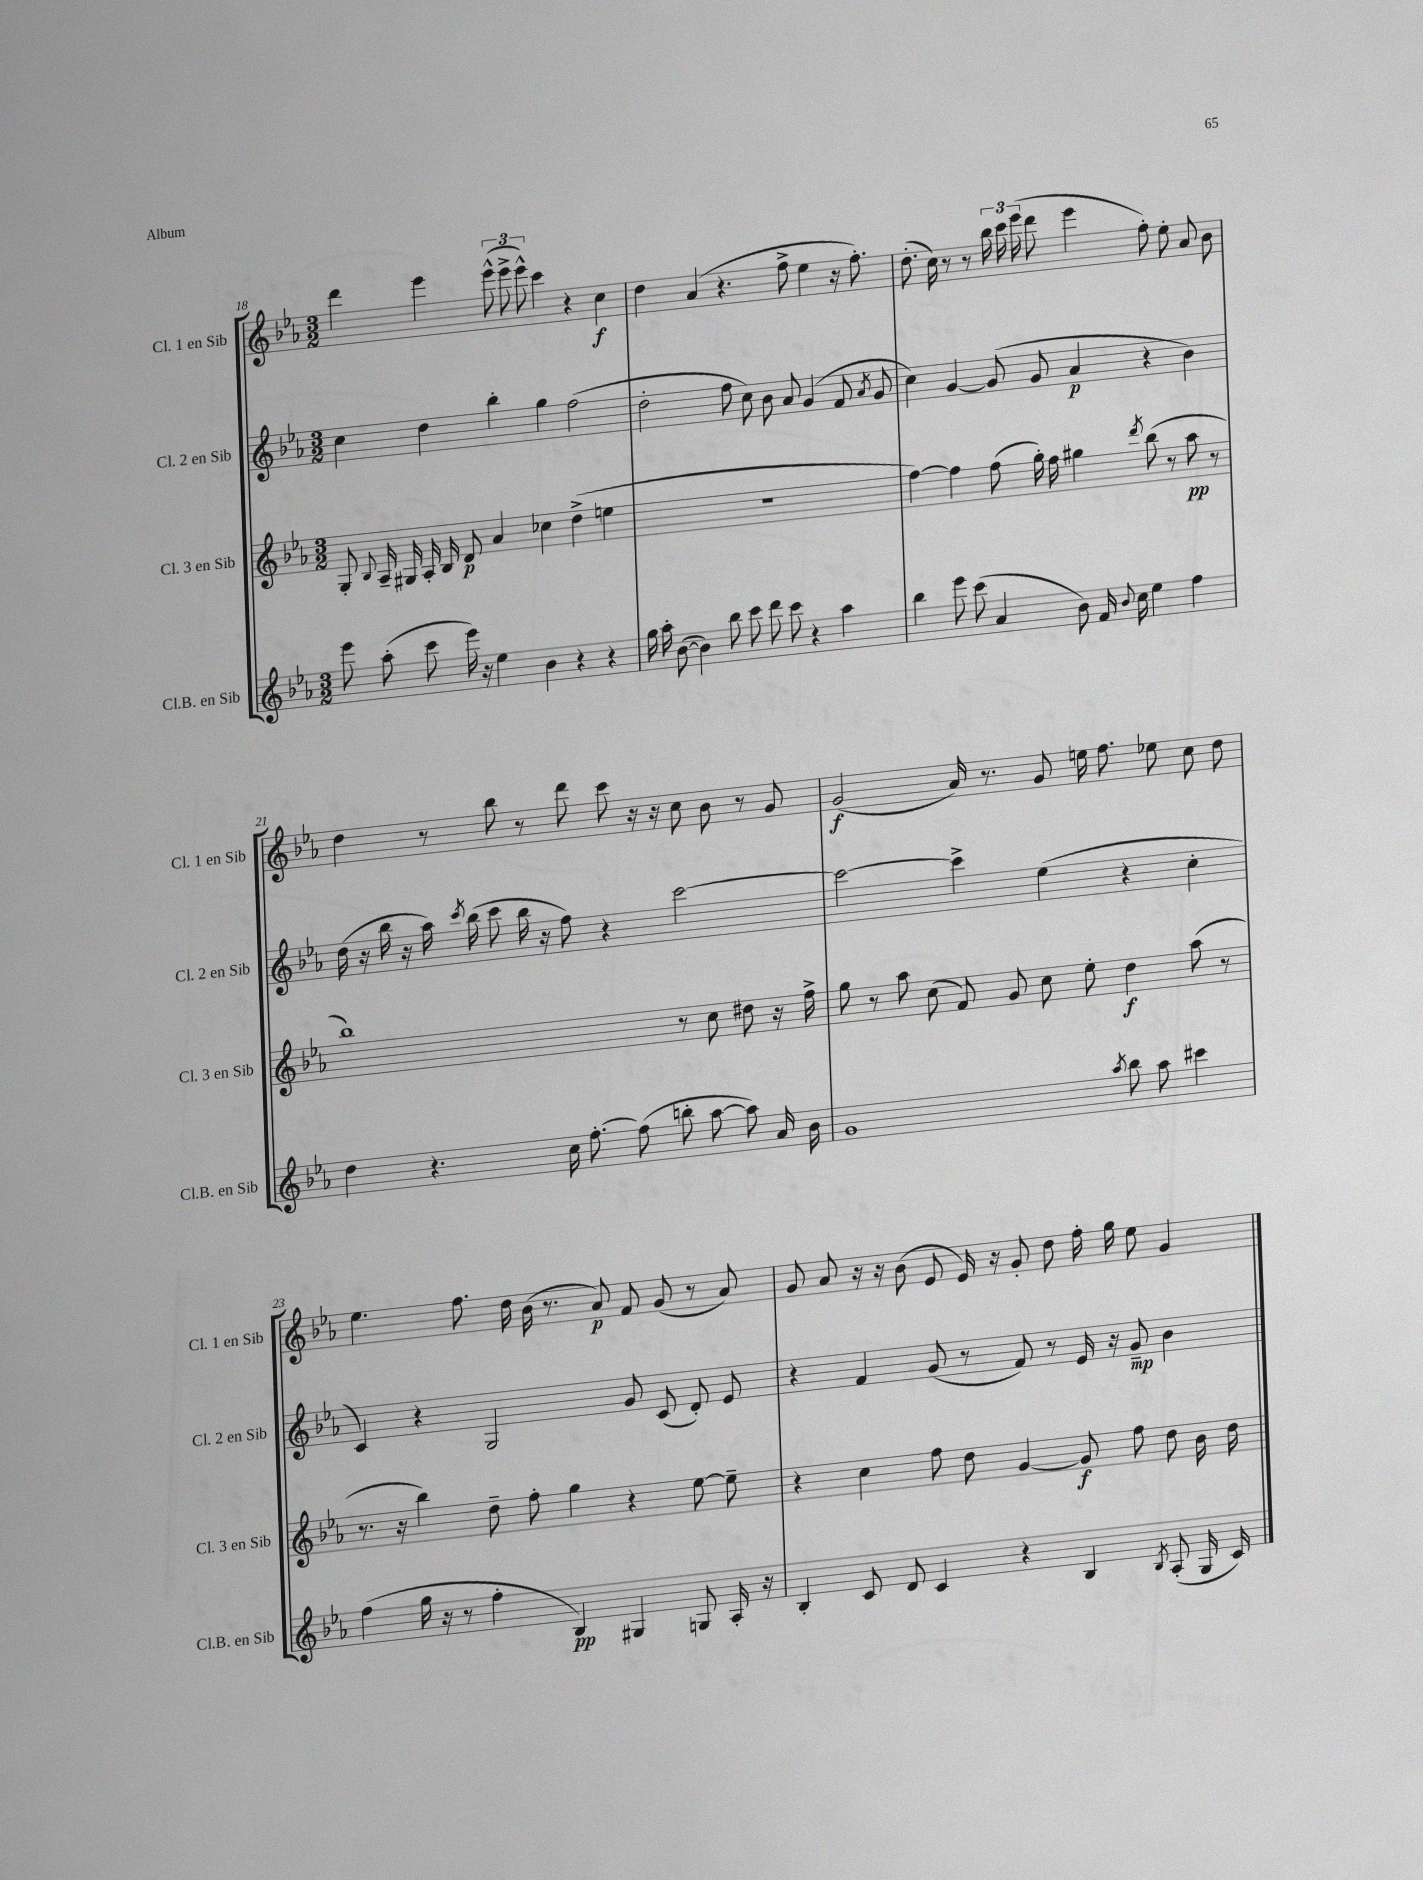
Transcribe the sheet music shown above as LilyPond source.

<<
\new StaffGroup <<
\new Staff = "s0" \with { instrumentName = "Cl. 1 en Sib" shortInstrumentName = "Cl. 1 en Sib" } {
    \clef treble \key ees \major \numericTimeSignature \time 3/2
    \autoBeamOff d'''4 ees'''4 \tuplet 3/2 { ees'''8-^( ees'''8-> ees'''8-^) } c'''4 r4 c''4\f |
    d''4 aes'4( r4. f''8-> ees''4 r16 f''8.-.) |
    d''8.-.( c''16) r8 r8 \tuplet 3/2 { bes''16 c'''16 ees'''16( } d'''8 ees'''4 f''8-.) ees''8-. aes'8 bes'8 |
    d''4 r8 bes''8 r8 d'''8 c'''8 r16 r16 c''8 bes'8 r8 g'8 |
    g'2\f( aes'16) r8. g'8 e''16 f''8. ees''8 c''8 d''8 |
    ees''4. f''8. d''16 bes'16( r8. aes'8\p) f'8 g'8( r8 aes'8) |
    g'8 aes'8 r16 r16 bes'8( ees'8 ees'16) r16 g'8-. d''8 f''16-. g''16 ees''8 g'4 \bar "|." |
}
\new Staff = "s1" \with { instrumentName = "Cl. 2 en Sib" shortInstrumentName = "Cl. 2 en Sib" } {
    \clef treble \key ees \major \numericTimeSignature \time 3/2
    \autoBeamOff c''4 d''4 bes''4-. g''4 f''2( |
    d''2-. f''8 c''8) bes'8 aes'8 g'4( f'8 \acciaccatura { aes'8 } g'8 |
    c''4) g'4~ g'8( g'8 aes'4\p r4 bes'4) |
    d''16( r16 bes''16 r16 aes''16) \acciaccatura { c'''8 } bes''16( c'''8 bes''16 r16 f''8) r4 c'''2~ |
    c'''2~ c'''4-> ees''4( r4 c''4-. |
    c'4) r4 g2 g'8 c'8( d'8-.) ees'8 |
    r4 f'4 g'8( r8 f'8) r8 ees'16 r16 g'8--\mp bes'4 \bar "|." |
}
\new Staff = "s2" \with { instrumentName = "Cl. 3 en Sib" shortInstrumentName = "Cl. 3 en Sib" } {
    \clef treble \key ees \major \numericTimeSignature \time 3/2
    \autoBeamOff g8-. \appoggiatura { bes8 } aes16-- gis16 aes16-. bes16 d'8\p aes'4 ces''4 d''4->( e''4 |
    R1. |
    f''4~) f''4 f''8( g''16-.) f''16 gis''4 \acciaccatura { d'''8 } bes''8( r8 aes''8\pp r8 |
    bes''1) r8 c''8 dis''8 r16 f''16-> |
    g''8 r8 aes''8 c''8( f'8) g'8 c''8 ees''8-. d''4\f aes''8( r8 |
    r8. r16 bes''4) d''8-- f''8-. g''4 r4 ees''8~ ees''8-- |
    r4 c''4 f''8 d''8 g'4~ g'8\f f''8 d''8 bes'16 d''16 \bar "|." |
}
\new Staff = "s3" \with { instrumentName = "Cl.B. en Sib" shortInstrumentName = "Cl.B. en Sib" } {
    \clef treble \key ees \major \numericTimeSignature \time 3/2
    \autoBeamOff ees'''8 aes''8-.( c'''8 ees'''16) r16 ees''4 bes'4 r4 r4 |
    g''16 aes''16-. bes'8~( bes'4) bes''8 c'''8 d'''8 c'''8 r4 aes''4 |
    bes''4 ees'''8 c'''8( aes'4 bes'8) f'16 \appoggiatura { bes'8 } c''16 ees''4 f''4 |
    d''4 r4. c''16 f''8.~-. f''8( b''8-. aes''8~ aes''8) aes'16 bes'16 |
    g'1 \acciaccatura { aes''8 } bes''8 aes''8 cis'''4 |
    f''4( g''16 r16 r8 f''4-. bes4\pp) gis4 g8 aes16-. r16 |
    bes4-. c'8 d'8 c'4 r4 bes4 \acciaccatura { bes8 } aes8-.( g16 c'16) \bar "|." |
}
>>
>>
\layout { \context { \Score currentBarNumber = #18 } }
